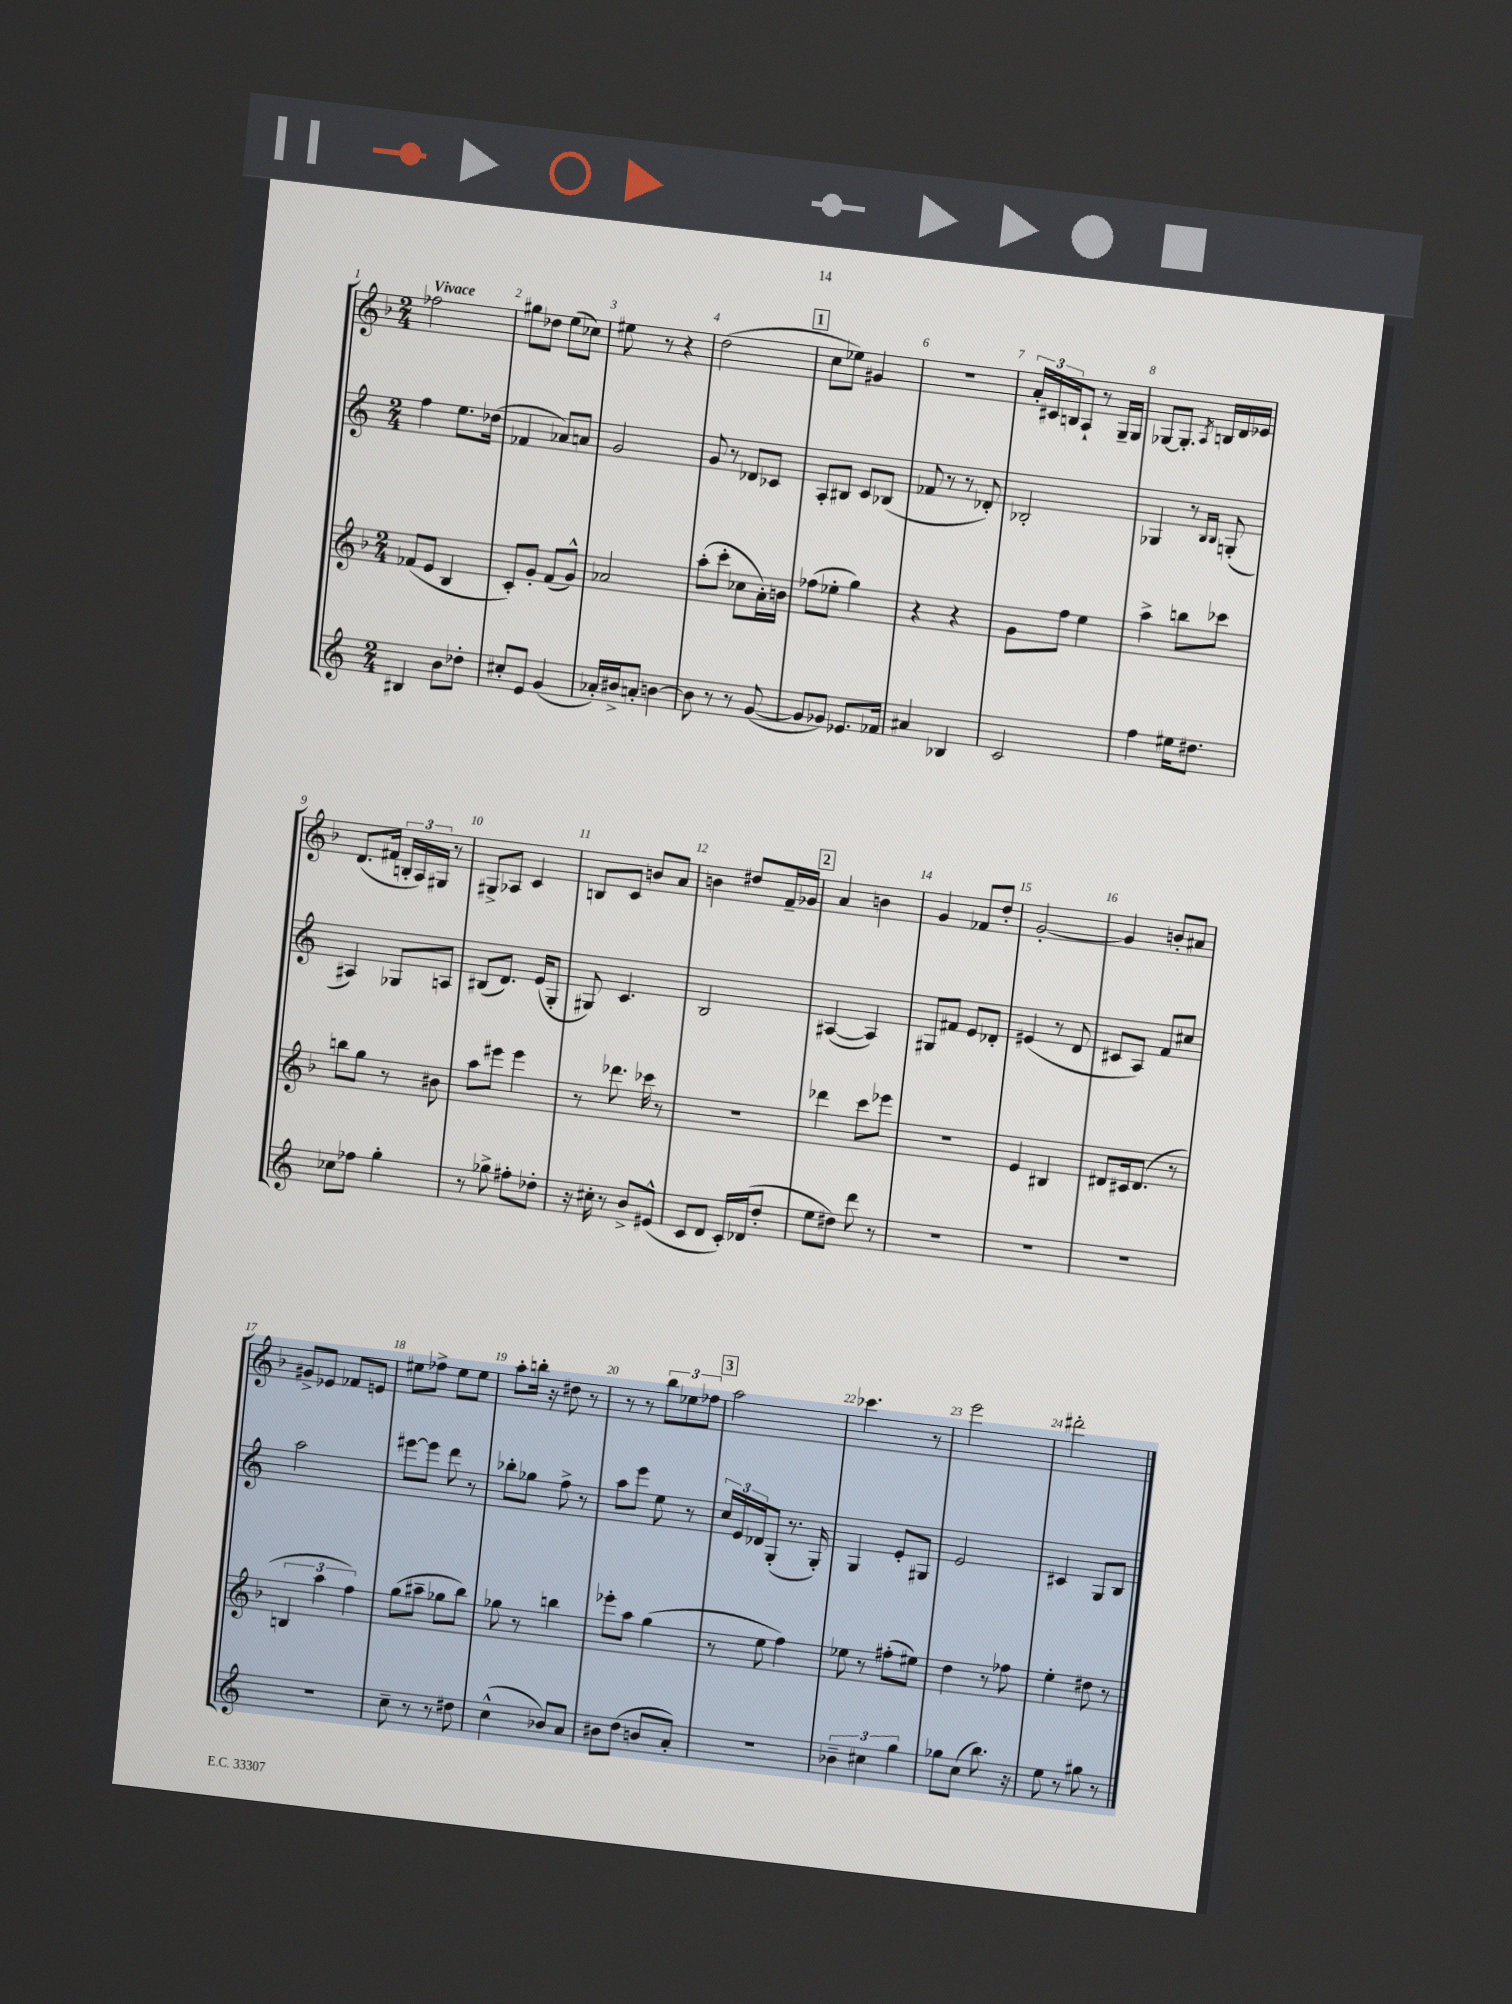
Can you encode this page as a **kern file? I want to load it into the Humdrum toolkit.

**kern	**kern	**kern	**kern
*staff4	*staff3	*staff2	*staff1
*clefG2	*clefG2	*clefG2	*clefG2
*k[]	*k[b-]	*k[]	*k[b-]
*M2/4	*M2/4	*M2/4	*M2/4
4B#/	(8f-/L	4ff\	2ff-\
.	8e/J	.	.
8b\L	4B-/	8.ee\L	.
8dd-'\J	.	.	.
.	.	(16dd-\Jk	.
=	=	=	=
8cc#'/L	8c'/L)	4f-/	8gg#\L
8e/J	8g'/J	.	8dd-\J
(4g/	(8f/L	8a-/L)	(8ee\L
.	8g^^/J)	8a/J	8cc-\J)
=	=	=	=
16a-'/LL)	2a-/	2g/	8ee#\
16b#^/J	.	.	.
8a'/J	.	.	8r
[4b\	.	.	4r
=	=	=	=
8b\]	(8aa'\L	8g/	(2dd\
8r	8ccc'\J	8r	.
8r	8cc-\L	8d-/L	.
([8g/	16a'\L)	8c-/J	.
.	16b\JJ	.	.
=	=	=	=
8g/]L	(8ff-\L	8A'/L	8cc\L
8g-/J)	8ee-'\J	8B#/J	8ee-\J)
8.e-/L	4gg\)	8c/L	4g#/
.	.	(8B-/J	.
16f-/Jk	.	.	.
=	=	=	=
4a#/	4r	8f-/	2r
.	.	8r	.
4B-/	4r	8r	.
.	.	8d-'/)	.
=	=	=	=
2c/	8g\L	2B-'/	24a'/LL
.	.	.	24c#/
.	.	.	24B/J
.	8ff\J	.	8A`/J
.	4ee\	.	8r
.	.	.	16G~/LL
.	.	.	16G/JJ
=	=	=	=
4ff\	4aa^\	4G-/	[8G-/L
.	.	.	8.G-'/]J
16ee#\LK	8bb\L	8r	.
.	.	.	8qA/
8.dd#\J	.	.	16B/LL
.	.	16qqB/LL	.
.	.	16qqB/JJ	.
.	8ccc-\J	(8G'/	16d/
.	.	.	16e-/JJ
=	=	=	=
8cc-\L	8bb\L	4A#/)	(8.d/L
8ff-\J	8gg\J	.	.
.	.	.	16f#/Jk
4gg'\	8r	8G-/L	24B'/LL
.	.	.	24A/)
.	.	.	24G#/JJ
.	8b#\	8A/J	8r
=	=	=	=
8r	8aa\L	(8B#/L	8G#^/L
8gg-^\	8eee#\J	8.d/J)	8A-/J
8ff#'\L	4eee#\	.	4c/
.	.	(16e/LK	.
8dd-'\J	.	8G'/J	.
=	=	=	=
16r	8r	8G#/)	8B/L
16cc#'\	.	.	.
8r	8.ddd-\	4.c/	8c/J
8b^/L	.	.	8b/L
.	16ccc-\	.	.
(8e#^^/J	8r	.	8a/J
=	=	=	=
8c/L	2r	2B/	4b\
8d/J	.	.	.
16c'/LL)	.	.	8dd#/L
(16d-/J	.	.	.
8dd'/J	.	.	16f~/L
.	.	.	16g-/JJ
=	=	=	=
8ee\L	4ddd-\	([4A#/	4a/
8dd#\J)	.	.	.
8ddd\	8ccc\L	4A#/])	4b\
8r	8eee-\J	.	.
=	=	=	=
2r	2r	8G#/L	4g/
.	.	8f#/J	.
.	.	8e/L	8f-/L
.	.	8d-'/J	8dd'/J
=	=	=	=
2r	4e/	(4e#/	[2g'/
.	4B#/	8r	.
.	.	8d/	.
=	=	=	=
2r	8d#/L	8c#/L	4g/]
.	16c#/k	8A/J)	.
.	(8.d#/J	.	.
.	.	8f/L	8b'/L
.	8r	8cc#/J	8a#/J
=	=	=	=
2r	6B/	2aa\	8g#^/L
.	.	.	8e-/J
.	6aa\	.	.
.	.	.	8f-/L
.	6ff\)	.	.
.	.	.	8e/J
=	=	=	=
8cc~\	(8gg\L	[8eee#\L	8ee#\L
8r	8aa#~\J	8eee#\]J	8ff-^\J
8r	8gg-\L	8ddd\	8ee#\L
8dd#\	8bb-\J)	8r	8ee#\J
=	=	=	=
(4cc^^\	8gg-\	8bb-'\L	8aa'\L
.	8r	8gg-\J	16bb'\Jk
.	.	.	16r
8b-/L)	4bb\	8ff^\	8dd#\
8a/J	.	8r	8r
=	=	=	=
8b#\L	8eee-'\L	8aa\L	8r
(8dd\J	8aa\J	8eee\J	8r
8b/L	(4gg\	8ee\	12bb-\L
.	.	.	12ee-\
8a'/J)	.	8r	.
.	.	.	12ff-\J
=	=	=	=
2r	8r	24cc/LL	2aa\
.	.	24e/	.
.	.	24d-/J	.
.	8ee\	(8G'/J	.
.	4ff\)	8.r	.
.	.	16G'/)	.
=	=	=	=
6b-~\	8ee-\	4G/	4.ccc-\
.	8r	.	.
6cc#\	.	.	.
.	(8ff#'\L	8e'/L	.
6gg\	.	.	.
.	8ee#\J)	8G#/J	8r
=	=	=	=
8gg-\L	4dd\	2e/	2eee\
(8cc\J	.	.	.
8.bb\)	8r	.	.
.	8ff-\	.	.
16r	.	.	.
=	=	=	=
8ee\	4ee'\	4c#/	2ddd#'\
8r	.	.	.
8gg#\	8dd#\	8G/L	.
8r	8r	8B/J	.
==	==	==	==
*-	*-	*-	*-
